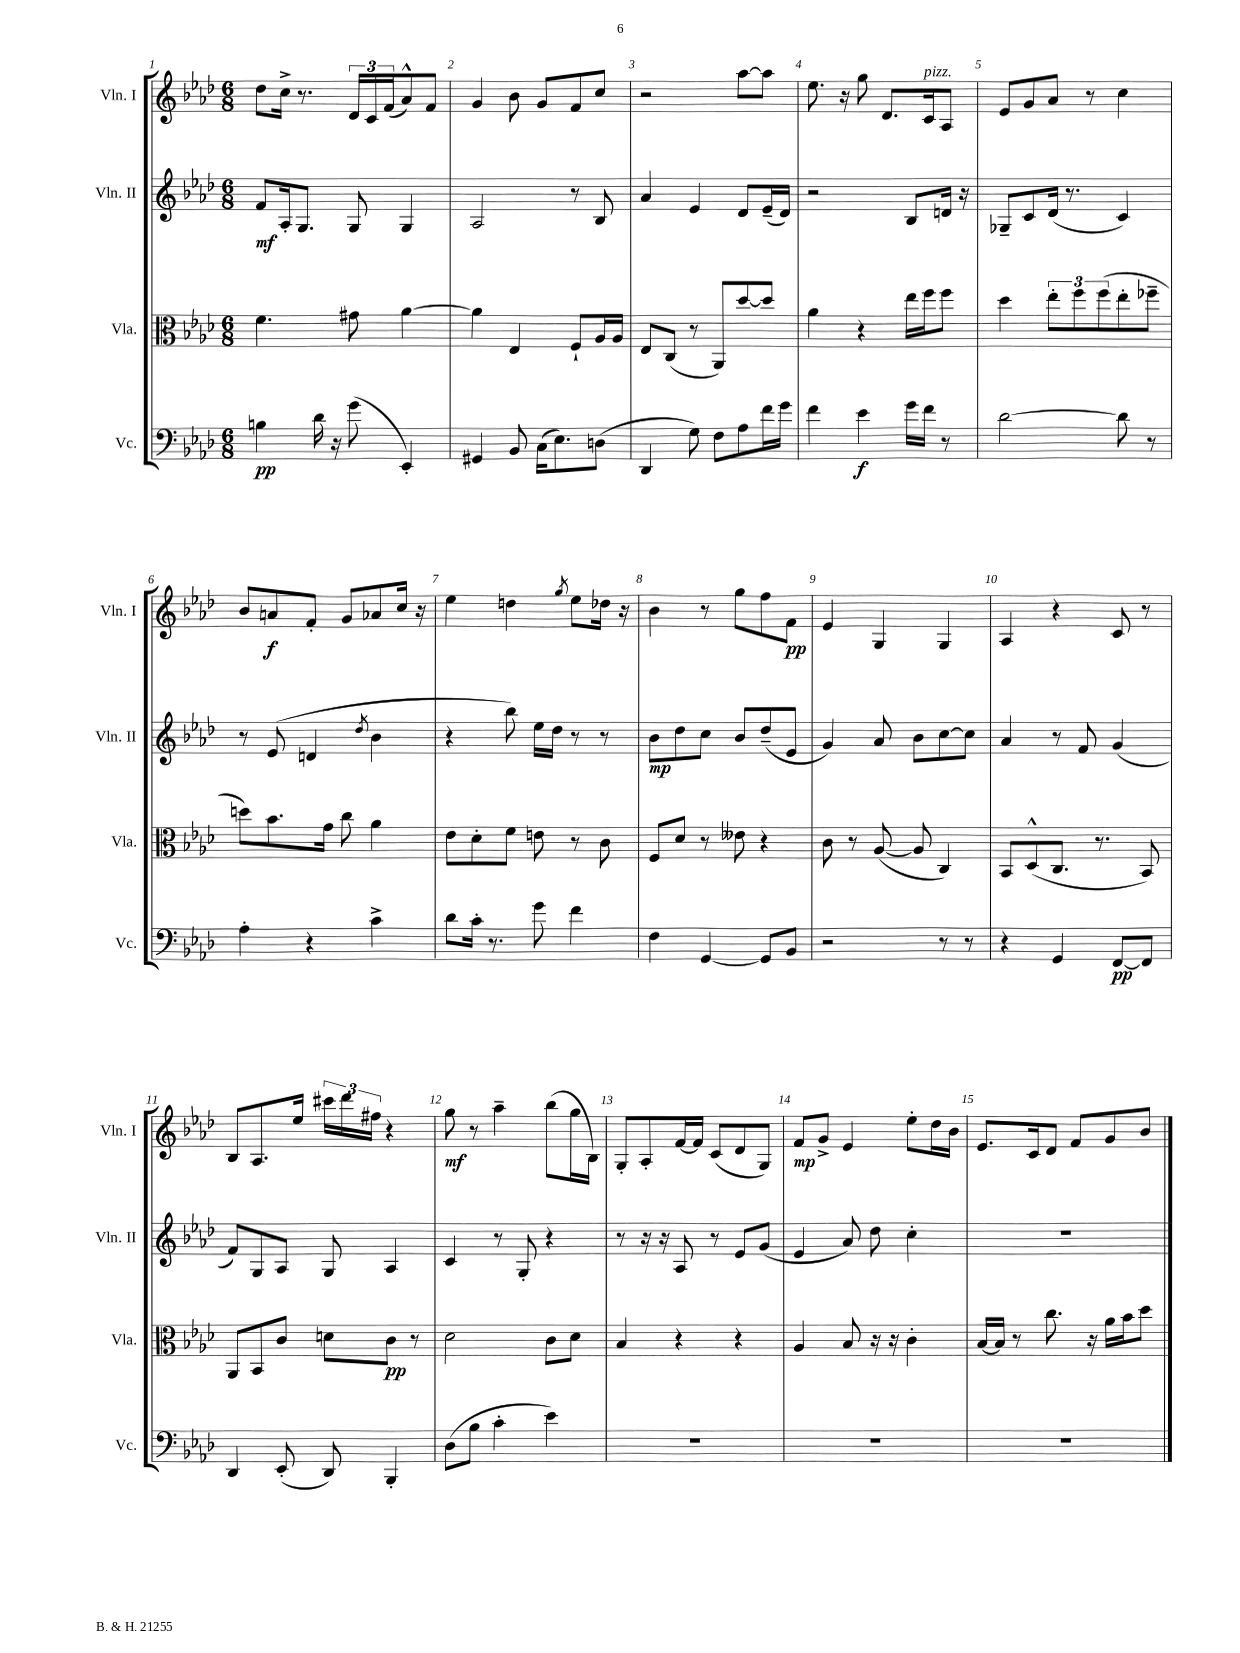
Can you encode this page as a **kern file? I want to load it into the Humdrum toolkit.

**kern	**dynam	**kern	**dynam	**kern	**dynam	**kern	**dynam
*part4	*part4	*part3	*part3	*part2	*part2	*part1	*part1
*staff4	*staff4	*staff3	*staff3	*staff2	*staff2	*staff1	*staff1
*I"Vc.	*	*I"Vla.	*	*I"Vln. II	*	*I"Vln. I	*
*I'Vc.	*	*I'Vla.	*	*I'Vln. II	*	*I'Vln. I	*
*clefF4	*	*clefC3	*	*clefG2	*	*clefG2	*
*k[b-e-a-d-]	*	*k[b-e-a-d-]	*	*k[b-e-a-d-]	*	*k[b-e-a-d-]	*
*M6/8	*	*M6/8	*	*M6/8	*	*M6/8	*
=1	=1	=1	=1	=1	=1	=1	=1
4Bn\	pp	4.f\	.	8f/L	mf	8dd-\L	.
.	.	.	.	16A-'/k	.	16cc^\Jk	.
.	.	.	.	8.G/J	.	8.r	.
16d-\	.	.	.	.	.	.	.
16r	.	.	.	.	.	.	.
(8g\	.	8g#X\	.	8G/	.	24d-/LL	.
.	.	.	.	.	.	24c/	.
.	.	.	.	.	.	(24f/J	.
4EE-'/)	.	[4a-\	.	4G/	.	8a-^^/)	.
.	.	.	.	.	.	8f/J	.
=2	=2	=2	=2	=2	=2	=2	=2
4GG#X/	.	4a-\]	.	2A-/	.	4g/	.
8BB-/	.	4E-/	.	.	.	8b-\	.
(16C\KL	.	.	.	.	.	8g/L	.
8.E-\)	.	.	.	.	.	.	.
.	.	8F`/L	.	8r	.	8f/	.
(8Dn\J	.	16A-/L	.	8B-/	.	8cc/J	.
.	.	16A-/JJ	.	.	.	.	.
=3	=3	=3	=3	=3	=3	=3	=3
4DD-/	.	8E-/L	.	4a-/	.	2r	.
.	.	(8C/J	.	.	.	.	.
8G\)	.	8r	.	4e-/	.	.	.
8F\L	.	8AA-/L)	.	.	.	.	.
8A-\	.	[8dd-/	.	8d-/L	.	[8aa-\L	.
16f\L	.	8dd-/J]	.	(16e-~/L	.	8aa-\J]	.
16g\JJ	.	.	.	16d-/JJ)	.	.	.
=4	=4	=4	=4	=4	=4	=4	=4
4f\	.	4a-\	.	2r	.	8.ee-\	.
.	.	.	.	.	.	16r	.
4e-\	f	4r	.	.	.	8gg\	.
.	.	.	.	.	.	8.d-/L	.
16g\LL	.	16ee-\LL	.	8B-/L	.	.	.
!	!	!	!	!	!	!LO:TX:a:i:t=pizz.	!
16f\JJ	.	16ff\J	.	.	.	16c/k	.
8r	.	8ff\J	.	16dn/Jk	.	8A-/J	.
.	.	.	.	16r	.	.	.
=5	=5	=5	=5	=5	=5	=5	=5
[2d-\	.	4dd-\	.	8G-X~/L	.	8e-/L	.
.	.	.	.	8c/	.	8g/	.
.	.	12ee-'\L	.	(16d-/Jk	.	8a-/J	.
.	.	.	.	8.r	.	.	.
.	.	12ff\	.	.	.	.	.
.	.	.	.	.	.	8r	.
.	.	(12ff\	.	.	.	.	.
8d-\]	.	8ee-'\	.	4c/)	.	4cc\	.
8r	.	8ff-X~\J	.	.	.	.	.
!!LO:LB:g=z
=6	=6	=6	=6	=6	=6	=6	=6
4A-'\	.	8ddn\L)	.	8r	.	8b-/L	.
.	.	8.b-\	.	(8e-/	.	8an/	f
4r	.	.	.	4dn/	.	8f'/J	.
.	.	16g\Jk	.	.	.	.	.
.	.	8cc\	.	.	.	8g/L	.
.	.	.	.	8qdd-/	.	.	.
4c^\	.	4a-\	.	4b-\	.	8a-X/	.
.	.	.	.	.	.	16cc/Jk	.
.	.	.	.	.	.	16r	.
=7	=7	=7	=7	=7	=7	=7	=7
8d-\L	.	8e-\L	.	4r	.	4ee-\	.
16c'\Jk	.	8d-'\	.	.	.	.	.
8.r	.	.	.	.	.	.	.
.	.	8f\J	.	8bb-\)	.	4ddn\	.
8g\	.	8en\	.	16ee-\LL	.	.	.
.	.	.	.	16dd-\JJ	.	.	.
.	.	.	.	.	.	8qgg/	.
4f\	.	8r	.	8r	.	8ee-\L	.
.	.	8c\	.	8r	.	16dd-X\Jk	.
.	.	.	.	.	.	16r	.
=8	=8	=8	=8	=8	=8	=8	=8
4F\	.	8F/L	.	8b-\L	mp	4b-\	.
.	.	8d-/J	.	8dd-\	.	.	.
[4GG/	.	8r	.	8cc\J	.	8r	.
.	.	8e--X\	.	8b-/L	.	8gg\L	.
8GG/L]	.	4r	.	(8dd-~/	.	8ff\	.
8BB-/J	.	.	.	8e-/J	.	8f\J	pp
=9	=9	=9	=9	=9	=9	=9	=9
2r	.	8c\	.	4g/)	.	4e-/	.
.	.	8r	.	.	.	.	.
.	.	([8A-/	.	8a-/	.	4G/	.
.	.	8A-/]	.	8b-\L	.	.	.
8r	.	4C/)	.	[8cc\	.	4G/	.
8r	.	.	.	8cc\J]	.	.	.
=10	=10	=10	=10	=10	=10	=10	=10
4r	.	8BB-/L	.	4a-/	.	4A-/	.
.	.	(8D-^^/	.	.	.	.	.
4GG/	.	8.C/J	.	8r	.	4r	.
.	.	.	.	8f/	.	.	.
.	.	8.r	.	.	.	.	.
[8FF/L	pp	.	.	(4g/	.	8c/	.
8FF/J]	.	8BB-/)	.	.	.	8r	.
!!LO:LB:g=z
=11	=11	=11	=11	=11	=11	=11	=11
4DD-/	.	8AA-/L	.	8f/L)	.	8B-/L	.
.	.	8BB-/	.	8G/	.	8.A-/	.
(8EE-'/	.	8c/J	.	8A-/J	.	.	.
.	.	.	.	.	.	16ee-/Jk	.
8DD-/)	.	8dn\L	.	8G/	.	24ccc#X\LL	.
.	.	.	.	.	.	24ddd-\	.
.	.	.	.	.	.	24ff#X\JJ	.
4BBB-'/	.	8c\J	pp	4A-/	.	4r	.
.	.	8r	.	.	.	.	.
=12	=12	=12	=12	=12	=12	=12	=12
(8D-\L	.	2d-\	.	4c/	.	8gg\	mf
8B-\J	.	.	.	.	.	8r	.
4c'\	.	.	.	8r	.	4aa-~\	.
.	.	.	.	8G'/	.	.	.
4e-\)	.	8c\L	.	4r	.	(8bb-\L	.
.	.	8d-\J	.	.	.	16gg\L	.
.	.	.	.	.	.	16B-\JJ)	.
=13	=13	=13	=13	=13	=13	=13	=13
2.r	.	4B-/	.	8r	.	8G'/L	.
.	.	.	.	16r	.	8A-'/	.
.	.	.	.	16r	.	.	.
.	.	4r	.	8A-/	.	[16f/L	.
.	.	.	.	.	.	16f/JJ]	.
.	.	.	.	8r	.	(8c/L	.
.	.	4r	.	8e-/L	.	8d-/	.
.	.	.	.	(8g/J	.	8G/J)	.
=14	=14	=14	=14	=14	=14	=14	=14
2.r	.	4A-/	.	4e-/	.	8f/L	mp
.	.	.	.	.	.	8g^/J	.
.	.	8B-/	.	8a-/)	.	4e-/	.
.	.	16r	.	8dd-\	.	.	.
.	.	16r	.	.	.	.	.
.	.	4c'\	.	4cc'\	.	8ee-'\L	.
.	.	.	.	.	.	16dd-\L	.
.	.	.	.	.	.	16b-\JJ	.
=15	=15	=15	=15	=15	=15	=15	=15
2.r	.	[16B-/LL	.	2.r	.	8.e-/L	.
.	.	16B-/JJ]	.	.	.	.	.
.	.	8r	.	.	.	.	.
.	.	.	.	.	.	16c/k	.
.	.	8.cc\	.	.	.	8d-/J	.
.	.	.	.	.	.	8f/L	.
.	.	16r	.	.	.	.	.
.	.	16a-\LL	.	.	.	8g/	.
.	.	16b-\J	.	.	.	.	.
.	.	8dd-\J	.	.	.	8b-/J	.
==	==	==	==	==	==	==	==
*-	*-	*-	*-	*-	*-	*-	*-
